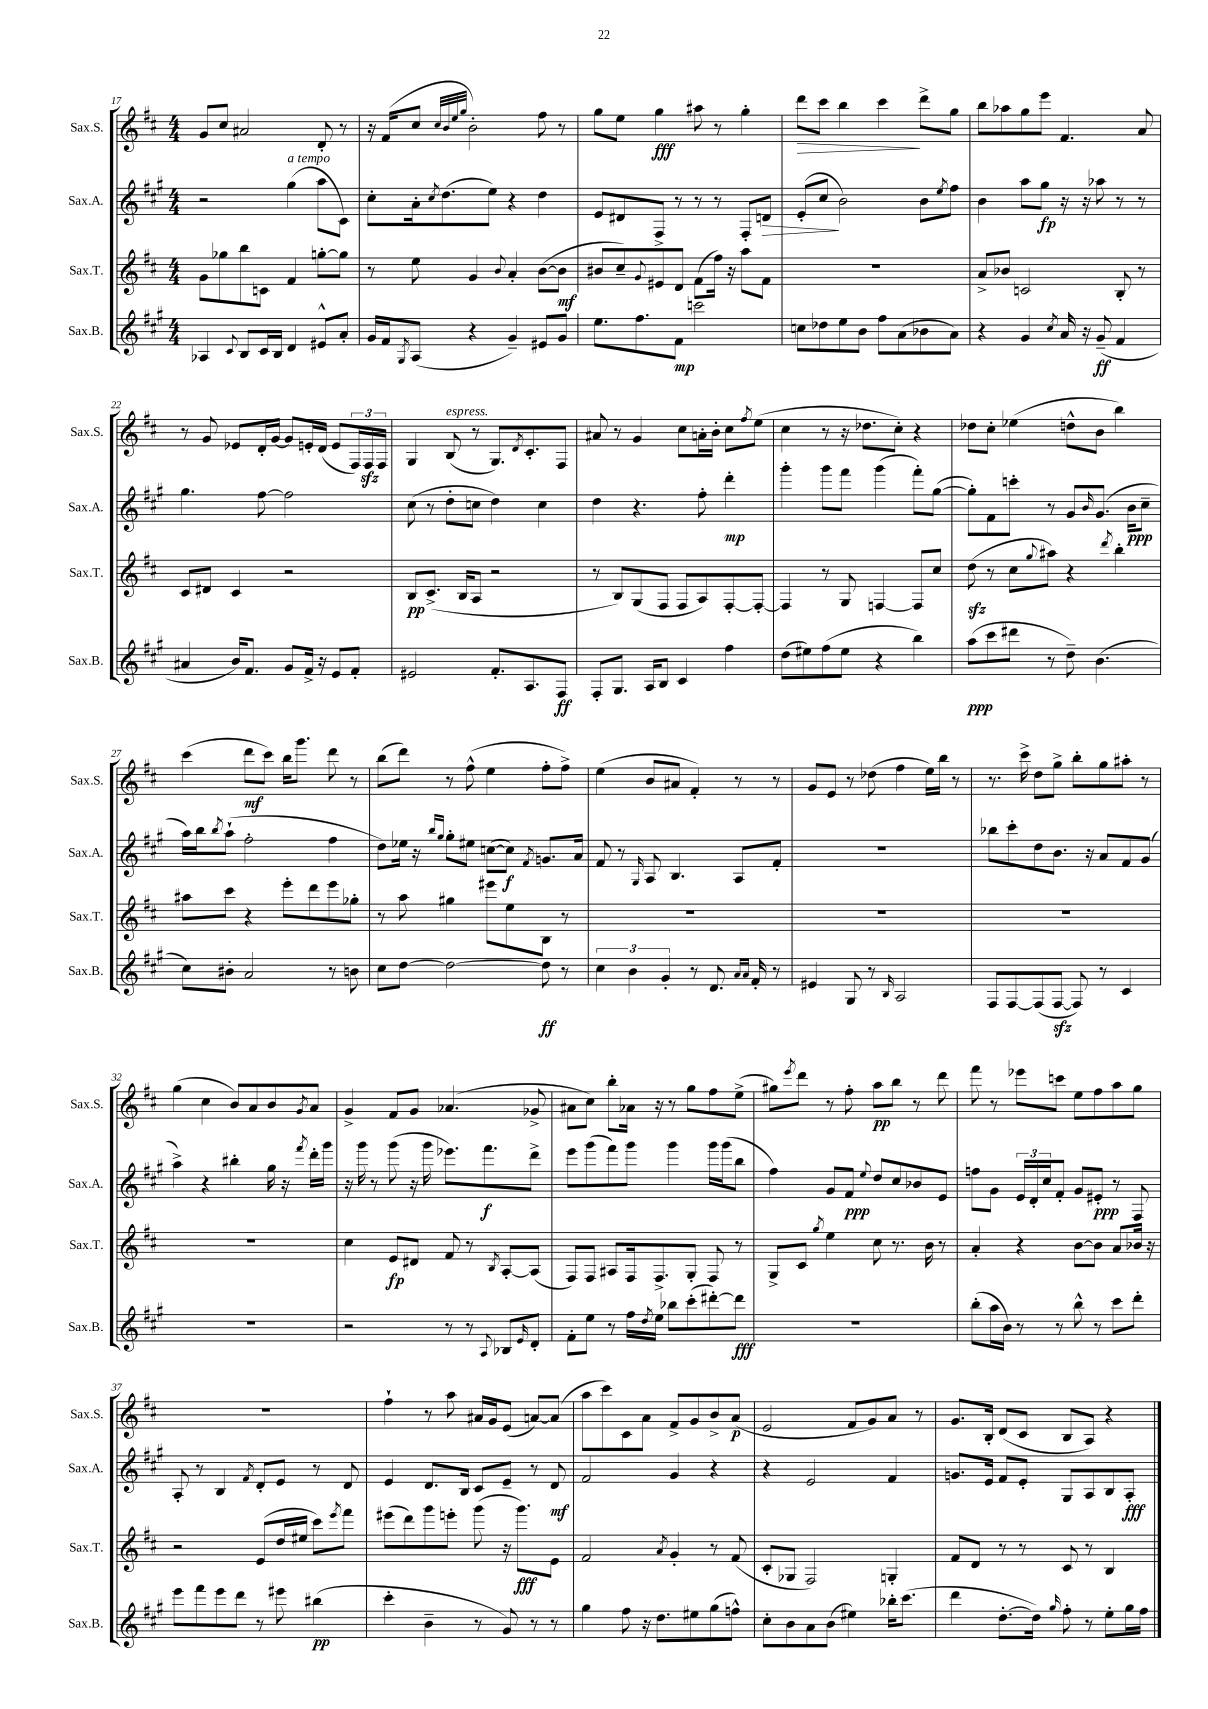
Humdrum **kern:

**kern	**dynam	**kern	**dynam	**kern	**dynam	**kern	**dynam
*part4	*part4	*part3	*part3	*part2	*part2	*part1	*part1
*staff4	*staff4	*staff3	*staff3	*staff2	*staff2	*staff1	*staff1
*I"Sax.B.	*	*I"Sax.T.	*	*I"Sax.A.	*	*I"Sax.S.	*
*I'Sax.B.	*	*I'Sax.T.	*	*I'Sax.A.	*	*I'Sax.S.	*
*clefG2	*	*clefG2	*	*clefG2	*	*clefG2	*
*k[f#c#g#]	*	*k[f#c#]	*	*k[f#c#g#]	*	*k[f#c#]	*
*M4/4	*	*M4/4	*	*M4/4	*	*M4/4	*
=17	=17	=17	=17	=17	=17	=17	=17
4A-X/	.	8g\L	.	2r	.	8g/L	.
.	.	8gg-X\	.	.	.	8cc#/J	.
8qqc#/	.	.	.	.	.	.	.
8B/L	.	8bb\	.	.	.	2a#X/	.
16c#/L	.	8cn\J	.	.	.	.	.
16B/JJ	.	.	.	.	.	.	.
!	!	!	!	!LO:TX:a:i:t=a tempo	!	!	!
4d/	.	4f#/	.	(4gg#\	.	.	.
8e#X^^/L	.	[8ggn'\L	.	8aa\L	.	8d'/	.
8a'/J	.	8gg\J]	.	8c#\J)	.	8r	.
=18	=18	=18	=18	=18	=18	=18	=18
16g#/LL	.	8r	.	8cc#'\L	.	16r	.
16f#/J	.	.	.	.	.	(16f#/KL	.
8qG#/	.	.	.	.	.	.	.
(8A/J	.	8ee\	.	16a'\k	.	8cc#/J	.
.	.	.	.	8qcc#/	.	.	.
.	.	.	.	(8.dd\	.	.	.
.	.	.	.	.	.	32qqcc#/LLL	.
.	.	.	.	.	.	32qqb/	.
.	.	.	.	.	.	32qqee/	.
.	.	.	.	.	.	32qqgg/JJJ	.
4r	.	4g/	.	.	.	2b'\)	.
.	.	.	.	8ee\J)	.	.	.
.	.	8qqb/	.	.	.	.	.
4g#~/)	.	4a'/	.	4r	.	.	.
8e#X/L	.	([8b\L	.	4dd\	.	8ff#\	.
8g#/J	.	8b\J]	mf	.	.	8r	.
=19	=19	=19	=19	=19	=19	=19	=19
8.ee\L	.	8b#X/L	.	8e/L	.	8gg\L	.
.	.	8cc#~/)	.	8d#X/	.	8ee\J	.
8.ff#\	.	.	.	.	.	.	.
.	.	8qqg/	.	.	.	.	.
.	.	8e#X/	.	8F#^/J	.	4gg\	fff
8f#\J	mp	8d/J	.	8r	.	.	.
2cccn\	.	(8f#\L	.	8r	.	8aa#X\	.
.	.	16ff#\Jk)	.	8r	.	8r	.
.	.	16r	.	.	.	.	.
.	.	8aa\L	.	8F#'/L	.	4gg'\	.
!	!	!	!	!	!LO:HP:b	!	!
.	.	8f#\J	.	8dn/J	>	.	.
=20	=20	=20	=20	=20	=20	=20	=20
!	!	!	!	!	!	!	!LO:HP:b
8ccn\L	.	1r	.	(8e'/L	.	8ddd\L	>
8dd-X\	.	.	.	8cc#/J	.	8ccc#\J	.
8ee\	.	.	.	2b\)	]	4bb\	.
8b\J	.	.	.	.	.	.	.
8ff#\L	.	.	.	.	.	4ccc#\	.
(8a\	.	.	.	.	.	.	.
8b-X\	.	.	.	8b\L	.	8ddd^\L	]
.	.	.	.	8qee/	.	.	.
8a\J)	.	.	.	8ff#\J	.	8gg\J	.
=21	=21	=21	=21	=21	=21	=21	=21
4r	.	8a^/L	.	4b\	.	8bb\L	.
.	.	8b-X/J	.	.	.	8aa-X\	.
4g#/	.	2cn/	.	8aa\L	.	8gg\	.
.	.	.	.	8gg#\J	fp	8eee\J	.
8qcc#/	.	.	.	.	.	.	.
16a/	.	.	.	16r	.	4.f#/	.
16r	.	.	.	16r	.	.	.
(8g#~/	ff	.	.	8aa-X\	.	.	.
4f#/	.	8B'/	.	8r	.	.	.
.	.	8r	.	8r	.	8a/	.
!!LO:LB:g=z
=22	=22	=22	=22	=22	=22	=22	=22
4a#X/	.	8c#/L	.	4.gg#\	.	8r	.
.	.	8d#X/J	.	.	.	8g/	.
16b/KL)	.	4c#/	.	.	.	8e-X/L	.
8.f#/J	.	.	.	.	.	.	.
.	.	.	.	[8ff#\	.	16d'/L	.
.	.	.	.	.	.	[16g/JJ	.
8g#/L	.	2r	.	2ff#\]	.	8g/L]	.
16f#^/Jk	.	.	.	.	.	16en'/L	.
16r	.	.	.	.	.	(16d/JJ	.
8e/L	.	.	.	.	.	8e/L	.
8f#'/J	.	.	.	.	.	24F#/L)	.
.	.	.	.	.	.	24F#zz/	.
.	.	.	.	.	.	24F#/JJ	.
=23	=23	=23	=23	=23	=23	=23	=23
2e#X/	.	8B/L	pp	(8cc#\	.	4G/	.
.	.	(8.c#^/J	.	8r	.	.	.
!	!	!	!	!	!	!LO:TX:a:i:t=espress.	!
.	.	.	.	8dd'\L	.	(8B/	.
.	.	16B/KL	.	.	.	.	.
.	.	8A/J	.	8ccn\J	.	8r	.
8.f#'/L	.	2r	.	4dd\)	.	8.G/L)	.
.	.	.	.	.	.	8qd/	.
8.A/	.	.	.	.	.	8.c#'/	.
.	.	.	.	4cc\	.	.	.
8F#/J	ff	.	.	.	.	8F#/J	.
=24	=24	=24	=24	=24	=24	=24	=24
8F#'/L	.	8r	.	4dd\	.	8a#X/	.
8.G#/J	.	8B/L)	.	.	.	8r	.
.	.	(8G/	.	4.r	.	4g/	.
16A/KL	.	.	.	.	.	.	.
8B/J	.	8F#/J	.	.	.	.	.
4c#/	.	8F#/L	.	.	.	8cc#\L	.
.	.	8A/)	.	8ff#'\	.	16an'\L	.
.	.	.	.	.	.	16b'\JJ	.
4ff#\	.	[8F#'/	.	4ddd'\	mp	8cc#\L	.
.	.	.	.	.	.	8qff#/	.
.	.	8F#'/J_	.	.	.	(8ee\J	.
=25	=25	=25	=25	=25	=25	=25	=25
(8dd\L	.	4F#/]	.	4ggg#'\	.	4cc#\	.
8ee#X\)	.	.	.	.	.	.	.
(8ff#\	.	8r	.	8ggg#\L	.	8r	.
8ee#\J	.	8G/	.	8fff#\J	.	16r	.
.	.	.	.	.	.	8.dd-X\L	.
4r	.	[4Fn/	.	(4ggg#\	.	.	.
.	.	.	.	.	.	8cc#'\J)	.
4bb\)	.	8F/L]	.	8fff#'\L)	.	4r	.
.	.	8cc#/J	.	([8gg#\J	.	.	.
=26	=26	=26	=26	=26	=26	=26	=26
(8aa\L	ppp	(8ddzz\	.	8gg#'\L])	.	8dd-X\L	.
8ccc#\	.	8r	.	8f#\	.	8cc#'\J	.
8ddd#X\J	.	8cc#\L	.	8cccn'\J	.	(4ee-X\	.
.	.	8qqgg/	.	.	.	.	.
8r	.	8aa#X\J)	.	8r	.	.	.
8dd~\)	.	4r	.	8g#/L	.	8ddn^^\L	.
.	.	.	.	16qqb/	.	.	.
(4.b\	.	.	.	(8.g#/J	.	8b\J	.
.	.	8qddd/	.	.	.	.	.
.	.	4bb'\	.	.	.	4bb\)	.
.	.	.	.	16b\KL	ppp	.	.
.	.	.	.	8cc#~\J	.	.	.
!!LO:LB:g=z
=27	=27	=27	=27	=27	=27	=27	=27
8cc#\L)	.	8aa#X\L	.	16aa\LL)	.	(4ccc#\	.
.	.	.	.	16bb\J	.	.	.
.	.	.	.	8qbb/	.	.	.
8b#X'\J	.	8ccc#\J	.	(8aa`\J	.	.	.
2a/	.	4r	.	2ff#'\	.	8ddd\L	mf
.	.	.	.	.	.	8ccc#\J)	.
.	.	8eee'\L	.	.	.	16bb\KL	.
.	.	.	.	.	.	8.ggg\J	.
.	.	8ddd\	.	.	.	.	.
8r	.	8eee\	.	4ff#\	.	8ddd\	.
8bn\	.	8gg-X'\J	.	.	.	8r	.
=28	=28	=28	=28	=28	=28	=28	=28
8cc#\L	.	8r	.	8dd\L)	.	(8bb\L	.
[8dd\J	.	8aa\	.	16ee-X\Jk	.	8ddd\J)	.
.	.	.	.	16r	.	.	.
.	.	.	.	16qqbb/LL	.	.	.
.	.	.	.	16qqgg#/JJ	.	.	.
2dd\_	.	4gg#X\	.	8gg#'\L	.	8r	.
.	.	.	.	8ee#X\J	.	(8ff#^^\	.
.	.	8eee#X\L	.	([8ccn\L	.	4ee\	.
.	.	8ee\	.	8cc\J])	f	.	.
.	.	.	.	8qf#/	.	.	.
8dd\]	ff	8B\J	.	8.gn/L	.	8ff#'\L	.
8r	.	8r	.	.	.	8ff#^\J)	.
.	.	.	.	16a/Jk	.	.	.
=29	=29	=29	=29	=29	=29	=29	=29
6cc#\	.	1r	.	8f#/	.	(4ee\	.
.	.	.	.	8r	.	.	.
6b\	.	.	.	.	.	.	.
.	.	.	.	16qqG#/	.	.	.
.	.	.	.	8A/	.	8b/L	.
6g#'/	.	.	.	.	.	.	.
.	.	.	.	4.B/	.	8a#X/J	.
8r	.	.	.	.	.	4f#'/)	.
8.d/	.	.	.	.	.	.	.
.	.	.	.	8A/L	.	8r	.
16qqa/LL	.	.	.	.	.	.	.
16qqa/JJ	.	.	.	.	.	.	.
16f#'/	.	.	.	.	.	.	.
8r	.	.	.	8f#'/J	.	8r	.
=30	=30	=30	=30	=30	=30	=30	=30
4e#X/	.	1r	.	1r	.	8g/L	.
.	.	.	.	.	.	8e/J	.
8G#/	.	.	.	.	.	8r	.
8r	.	.	.	.	.	(8dd-X\	.
16qqB/	.	.	.	.	.	.	.
2A/	.	.	.	.	.	4ff#\	.
.	.	.	.	.	.	16ee\LL)	.
.	.	.	.	.	.	16bb\JJ	.
.	.	.	.	.	.	8r	.
=31	=31	=31	=31	=31	=31	=31	=31
8F#/L	.	1r	.	8bb-X\L	.	8.r	.
[8F#/	.	.	.	8ccc#'\	.	.	.
.	.	.	.	.	.	16ccc#^\	.
(8F#/]	.	.	.	8dd\	.	8dd\L	.
[8F#zz/J	.	.	.	8.b\J	.	8gg^\J	.
8F#/])	.	.	.	.	.	8bb'\L	.
.	.	.	.	16r	.	.	.
8r	.	.	.	8a/L	.	8gg\	.
4c#/	.	.	.	8f#/	.	8aa#X'\J	.
.	.	.	.	(8g#/J	.	8r	.
!!LO:LB:g=z
=32	=32	=32	=32	=32	=32	=32	=32
1r	.	1r	.	4aa^\)	.	(4gg\	.
.	.	.	.	4r	.	4cc#\	.
.	.	.	.	4bb#X'\	.	8b/L)	.
.	.	.	.	.	.	8a/	.
.	.	.	.	16gg#\	.	8b/	.
.	.	.	.	16r	.	.	.
.	.	.	.	8qfff#/	.	8qg/	.
.	.	.	.	16ddd'\LL	.	8a/J	.
.	.	.	.	16ggg#\JJ	.	.	.
=33	=33	=33	=33	=33	=33	=33	=33
2r	.	4cc#\	.	16r	.	4g^/	.
.	.	.	.	16ggg#\	.	.	.
.	.	.	.	8r	.	.	.
.	.	8e/L	fp	(8ggg#\	.	8f#/L	.
.	.	8d#X/J	.	16r	.	8g/J	.
.	.	.	.	16ggg#\	.	.	.
8r	.	8f#/	.	8.eee-X\L)	.	(4.a-X/	.
8r	.	8r	.	.	.	.	.
.	.	.	.	8.fff#\	f	.	.
8qqA/	.	8qB/	.	.	.	.	.
8B-X/L	.	[8A'/L	.	.	.	.	.
16qqe/	.	.	.	.	.	.	.
8d'/J	.	(8A/J]	.	8ddd^\J	.	8g-X^/	.
=34	=34	=34	=34	=34	=34	=34	=34
8f#'\L	.	8F#/L)	.	8eee\L	.	8a#X\L	.
8ee\J	.	8F#/J	.	(8ggg#\	.	8cc#\J)	.
8r	.	8A#X/L	.	8fff#\)	.	8bb'\L	.
16ff#\LL	.	16F#/k	.	8ggg#\J	.	16a-X\Jk	.
8qdd/	.	.	.	.	.	.	.
16ee\JJ	.	8.F#^/	.	.	.	16r	.
8bb-X\L	.	.	.	4ggg#\	.	8r	.
(8ccc#'\	.	8G'/J	.	.	.	8gg\L	.
[8ddd#X'\)	.	8F#/	.	16ggg#\LL	.	8ff#\	.
.	.	.	.	(16ggg#\J	.	.	.
8ddd#\J]	fff	8r	.	8bb\J	.	(8ee^\J	.
=35	=35	=35	=35	=35	=35	=35	=35
1r	.	8G^/L	.	4ff#\)	.	8gg#X\L)	.
.	.	.	.	.	.	8qeee/	.
.	.	8c#/J	.	.	.	8ddd\J	.
.	.	8qgg/	.	.	.	.	.
.	.	4ee\	.	8g#/L	.	8r	.
.	.	.	.	8f#/J	ppp	8ff#'\	.
.	.	.	.	8qqee/	.	.	.
.	.	8cc#\	.	8dd/L	.	8aa\L	pp
.	.	8.r	.	8cc#/	.	8bb\J	.
.	.	.	.	8b-X/	.	8r	.
.	.	16b\	.	.	.	.	.
.	.	8r	.	8e/J	.	8ddd\	.
=36	=36	=36	=36	=36	=36	=36	=36
(8bb'\L	.	4a'/	.	8ffn\L	.	8fff#\	.
16aa\L	.	.	.	8g#\J	.	8r	.
16b\JJ)	.	.	.	.	.	.	.
8r	.	4r	.	24e/LL	.	8eee-X\L	.
.	.	.	.	24d'/	.	.	.
.	.	.	.	24cc#/J	.	.	.
8r	.	.	.	8f#'/J	.	8cccn\J	.
8bb^^\	.	[8b\L	.	8g#/L	.	8ee\L	.
8r	.	8b\J]	.	8e#X'/J	ppp	8ff#\	.
8ccc#\L	.	8a/L	.	8r	.	8aa\	.
8ddd'\J	.	16b-X/Jk	.	8F#/	.	8gg\J	.
.	.	16r	.	.	.	.	.
!!LO:LB:g=z
=37	=37	=37	=37	=37	=37	=37	=37
8eee\L	.	2r	.	8A'/	.	1r	.
8fff#\	.	.	.	8r	.	.	.
8eee\	.	.	.	4B/	.	.	.
8ddd\J	.	.	.	.	.	.	.
.	.	.	.	8qf#/	.	.	.
8r	.	(8e/L	.	8d'/L	.	.	.
8eee#X\	.	16dd/L	.	8e/J	.	.	.
.	.	16ee#X/JJ	.	.	.	.	.
(4bb#X\	pp	8ccc#\L)	.	8r	.	.	.
.	.	8qeee/	.	.	.	.	.
.	.	8fff#\J	.	8d/	.	.	.
=38	=38	=38	=38	=38	=38	=38	=38
4ccc#'\	.	(8eee#X\L	.	4e/	.	4ff#`\	.
.	.	8ddd\)	.	.	.	.	.
4b~\	.	8ggg\	.	8.d/L	.	8r	.
.	.	8eeen'\J	.	.	.	8aa\	.
.	.	.	.	16B/Jk	.	.	.
8r	.	(8ggg\	.	8c#/L	.	16a#X/LL	.
.	.	.	.	.	.	16g/J	.
8g#/)	.	16r	.	8e~/J	.	(8e/J	.
.	.	8.ggg\L)	fff	.	.	.	.
8r	.	.	.	8r	.	[8an/L)	.
8r	.	8e\J	.	8d/	mf	(8a/J]	.
=39	=39	=39	=39	=39	=39	=39	=39
4gg#\	.	2f#/	.	2f#/	.	8aa\L	.
.	.	.	.	.	.	8ccc#\)	.
8ff#\	.	.	.	.	.	8c#\	.
16r	.	.	.	.	.	8a\J	.
8.dd\L	.	.	.	.	.	.	.
.	.	8qa/	.	.	.	.	.
.	.	4g'/	.	4g#/	.	8f#^/L	.
8ee#X\	.	.	.	.	.	8g/	.
(8gg#\	.	8r	.	4r	.	8b^/	.
8ffn^^\J)	.	(8f#/	.	.	.	(8a/J	p
=40	=40	=40	=40	=40	=40	=40	=40
8cc#'\L	.	8c#'/L	.	4r	.	2e/	.
8b\	.	8G-X/J	.	.	.	.	.
8a\	.	2F#/)	.	2e/	.	.	.
(8b\J	.	.	.	.	.	.	.
4ee#X\)	.	.	.	.	.	8f#/L	.
.	.	.	.	.	.	8g/)	.
16bb-X'\KL	.	4Gn'/	.	4f#/	.	8a/J	.
(8.ccc#\J	.	.	.	.	.	.	.
.	.	.	.	.	.	8r	.
=41	=41	=41	=41	=41	=41	=41	=41
4ddd\	.	8f#/L	.	8.gn/L	.	8.g/L	.
.	.	8d/J	.	.	.	.	.
.	.	.	.	16e/Jk	.	16B'/Jk	.
[8.dd'\L	.	8r	.	8f#/L	.	(8d/L	.
.	.	8r	.	8e'/J	.	8c#/J	.
16dd\Jk])	.	.	.	.	.	.	.
16qqgg#/	.	.	.	.	.	.	.
8ff#'\	.	8c#/	.	8G#/L	.	8B/L	.
8r	.	8r	.	8A/	.	8A/J)	.
8ee'\L	.	4B/	.	8B/	.	4r	.
16gg#\L	.	.	.	8A'/J	fff	.	.
16ff#\JJ	.	.	.	.	.	.	.
==	==	==	==	==	==	==	==
*-	*-	*-	*-	*-	*-	*-	*-
